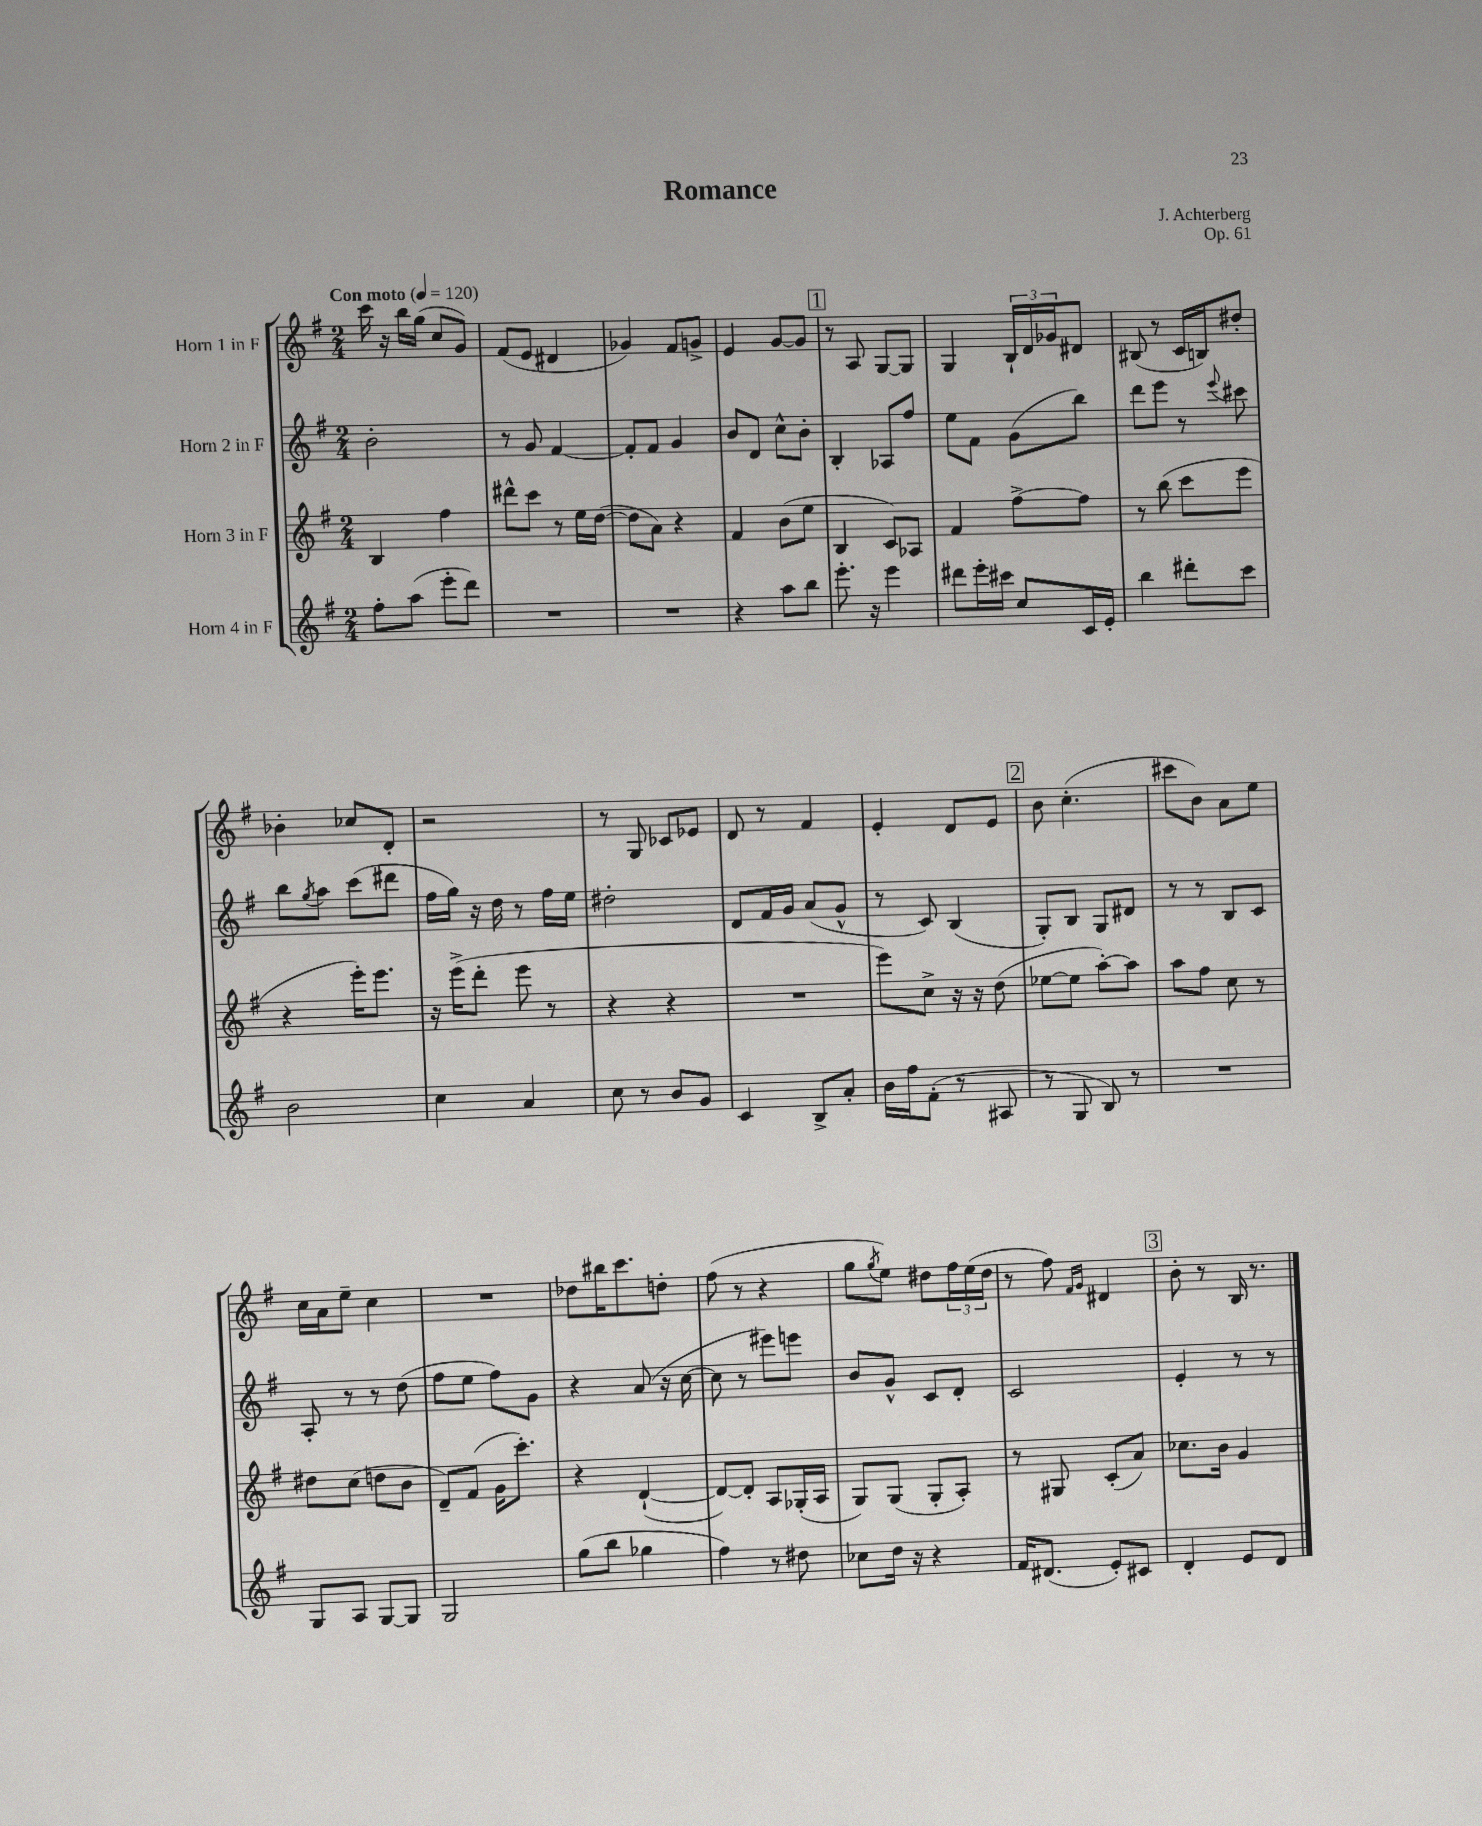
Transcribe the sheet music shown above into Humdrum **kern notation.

**kern	**kern	**kern	**kern
*staff4	*staff3	*staff2	*staff1
*clefG2	*clefG2	*clefG2	*clefG2
*k[f#]	*k[f#]	*k[f#]	*k[f#]
*M2/4	*M2/4	*M2/4	*M2/4
*MM120	*MM120	*MM120	*MM120
8ff#'	4B	2b'	16ccc
.	.	.	16r
(8aa	.	.	16bb
.	.	.	(16gg
8eee'	4ff#	.	8cc
8ddd)	.	.	8g)
=	=	=	=
2r	8ddd#^^	8r	(8f#
.	8ccc	8g	8e
.	8r	[4f#	4d#
.	16ee	.	.
.	([16dd	.	.
=	=	=	=
2r	8dd]	8f#']	4g-)
.	8a)	8f#	.
.	4r	4g	8f#
.	.	.	8g^
=	=	=	=
4r	4f#	8b	4e
.	.	8d	.
8aa	(8b	8cc^^	[8g
8bb	8ee	8b'	8g]
=	=	=	=
8.eee'	4B	4B'	8r
.	.	.	8A
16r	.	.	.
4eee	8c)	8A-	[8G
.	8A-	8ff#	8G]
=	=	=	=
8ddd#	4f#	8ee	4G
16eee'	.	8f#	.
16ccc#	.	.	.
8cc	[8ff#^	(8g	24B`
.	.	.	24d
.	.	.	24g-
16c	8ff#]	8bb)	8d#
16e'	.	.	.
=	=	=	=
4bb	8r	8ddd	(8B#
.	(8bb	8eee	8r
8ddd#'	8ccc	8r	16c
.	.	.	16B)
.	.	8qqeee	.
8ccc	8eee	8ccc#	8dd#'
=	=	=	=
2b	4r	8bb	4b-'
.	.	8qgg	.
.	.	8aa	.
.	16eee')	(8ccc	8cc-
.	8.eee	.	.
.	.	8ddd#	8d'
=	=	=	=
4cc	16r	16ff#	2r
.	(16eee^	16gg)	.
.	8ddd'	16r	.
.	.	16dd	.
4a	8eee	8r	.
.	8r	16ff#	.
.	.	16ee	.
=	=	=	=
8cc	4r	2dd#'	8r
8r	.	.	8G
8b	4r	.	8c-
8g	.	.	8e-
=	=	=	=
4c	2r	8d	8d
.	.	16f#	8r
.	.	16g	.
8B^	.	(8a	4f#
8a'	.	8g^^	.
=	=	=	=
16b	8eee)	8r	4e'
16ff#	.	.	.
(8f#'	8cc^	8c)	.
8r	16r	(4B	8d
.	16r	.	.
8A#	(8dd	.	8e
=	=	=	=
8r	[8ee-	8G')	8b
8G	8ee-]	8B	(4.cc'
8B)	[8aa')	8G	.
8r	8aa]	8d#	.
=	=	=	=
2r	8aa	8r	8ccc#
.	8ff#	8r	8b)
.	8cc	8B	8a
.	8r	8c	8ee
=	=	=	=
8G	8dd#	8A'	16cc
.	.	.	16a
8A	(8cc	8r	8ee~
[8G	8dd	8r	4cc
8G]	8b	(8dd	.
=	=	=	=
2G	8d~)	8ff#	2r
.	(8f#	8ee	.
.	16g	8ff#)	.
.	8.ccc')	.	.
.	.	8g	.
=	=	=	=
(8gg	4r	4r	8dd-
8bb	.	.	16bb#
.	.	.	8.ccc
4gg-	([4d`	(8a	.
.	.	16r	8dd'
.	.	[16cc	.
=	=	=	=
4ff#)	8d_)	8cc]	(8ff#
.	8d']	8r	8r
8r	8A	8eee#)	4r
8dd#	(16G-'	8eee	.
.	16A	.	.
=	=	=	=
8cc-	8G)	8b	8gg
.	.	.	8qgg
16dd	(8G	8g^^	8ee)
16r	.	.	.
4r	8G'	8c	8dd#
.	8A')	8d'	24ff#
.	.	.	(24ee
.	.	.	24dd#
=	=	=	=
16f#	8r	2c	8r
(8.d#	.	.	.
.	8G#	.	8ff#)
.	.	.	16qqf#
.	.	.	16qqg
8e')	(8c'	.	4d#
8c#	8a)	.	.
=	=	=	=
4d'	8.cc-	4e'	8b'
.	.	.	8r
.	16b	.	.
8e	4g	8r	16B
.	.	.	8.r
8d	.	8r	.
==	==	==	==
*-	*-	*-	*-
